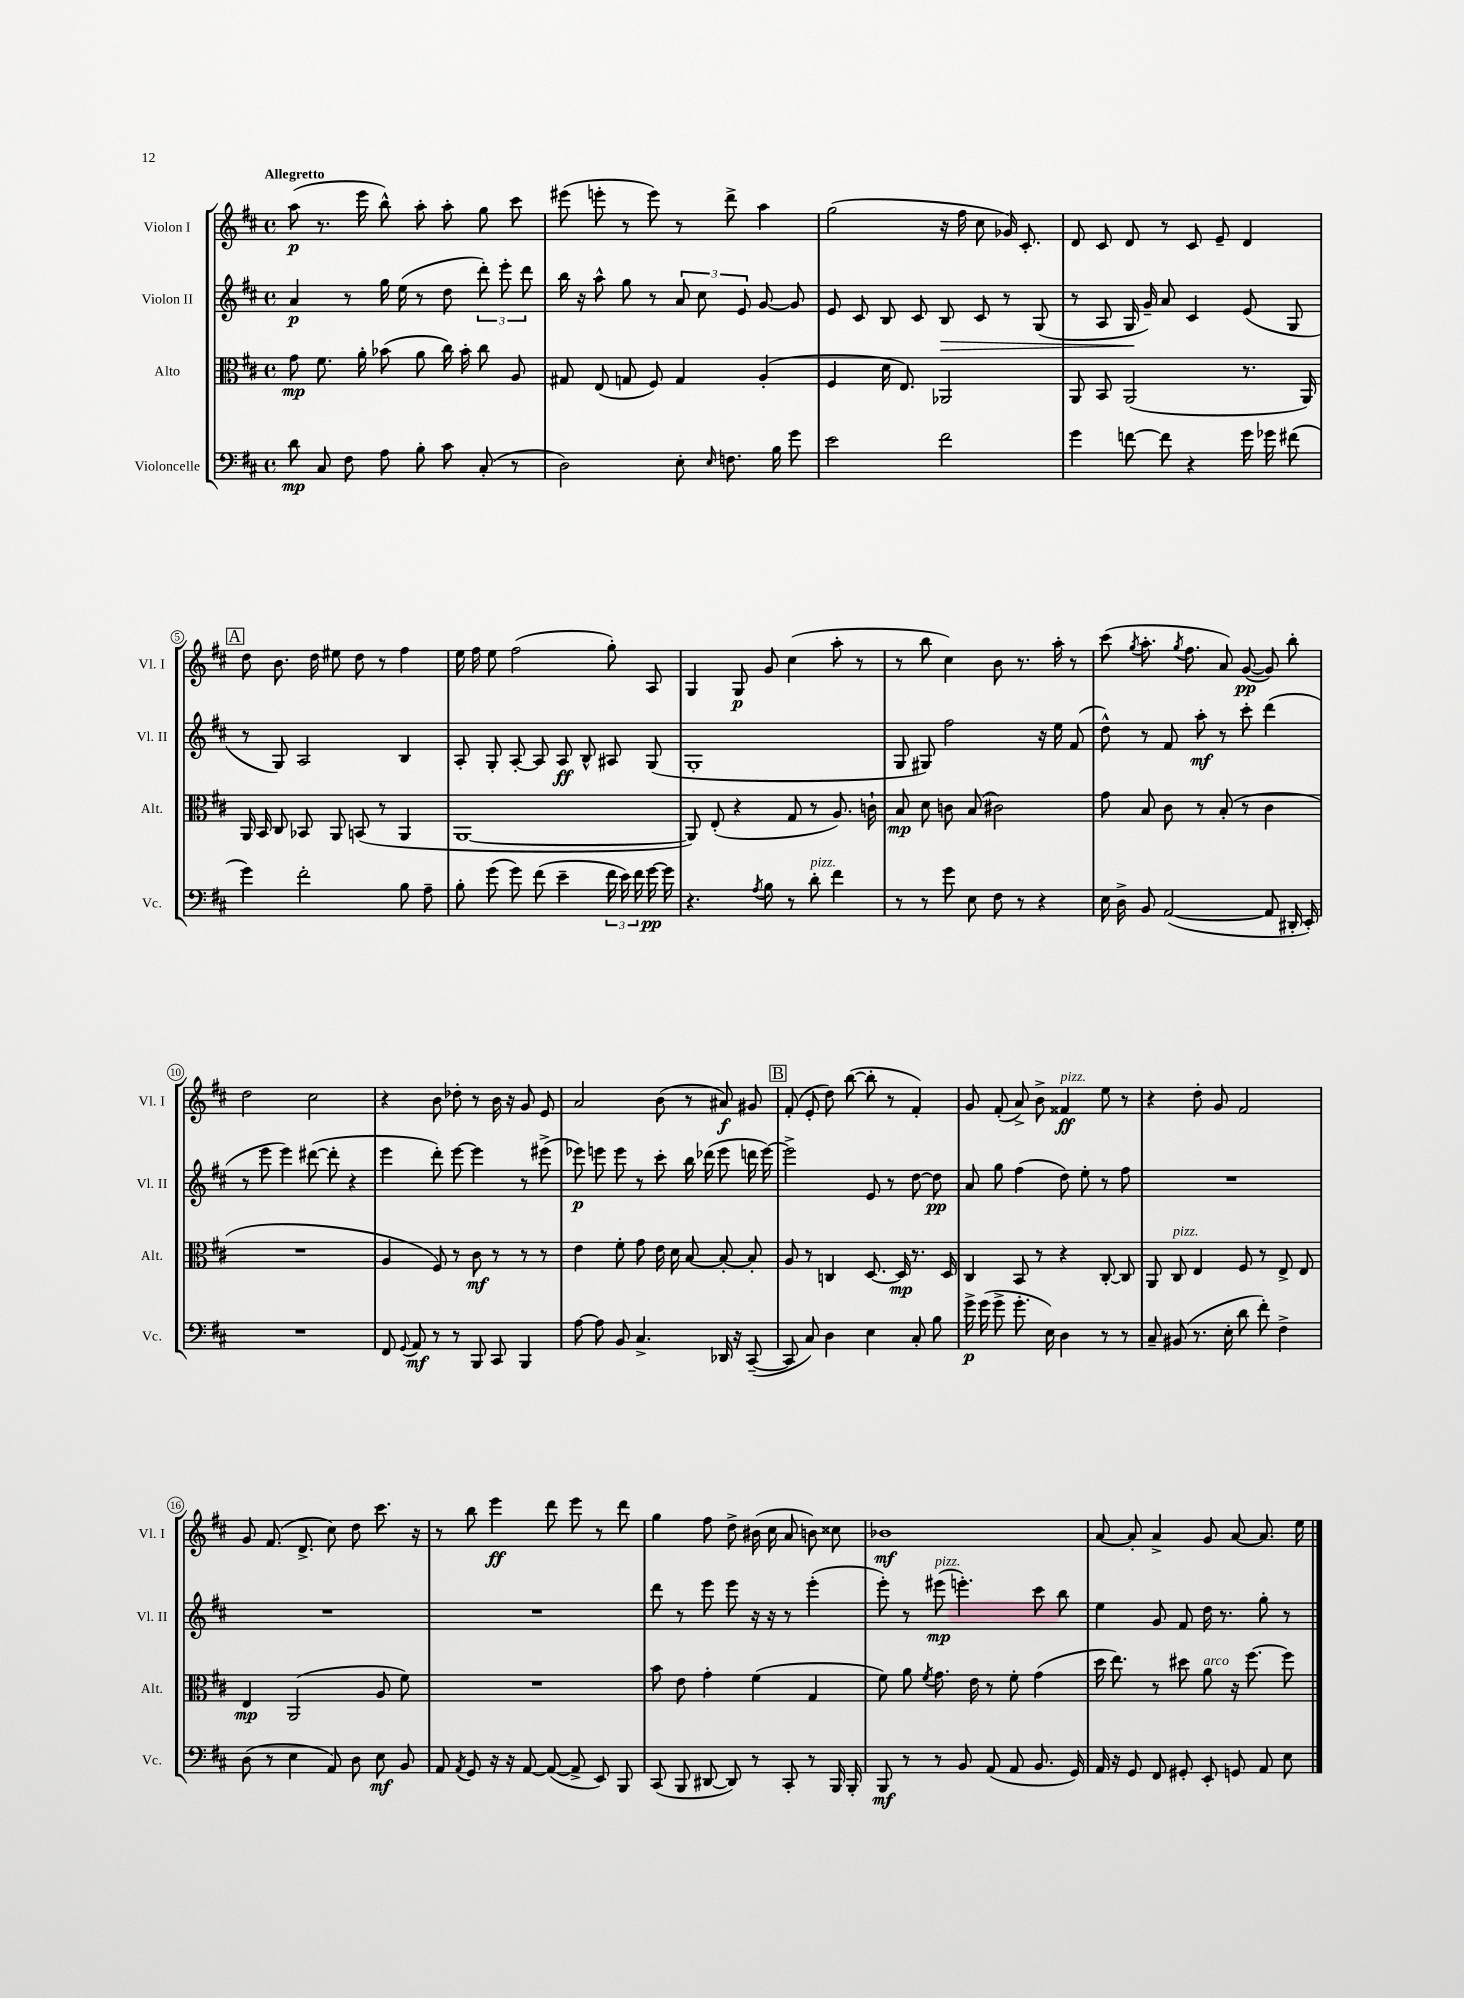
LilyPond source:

<<
\new StaffGroup <<
\new Staff = "s0" \with { instrumentName = "Violon I" shortInstrumentName = "Vl. I" } {
    \clef treble \key d \major \defaultTimeSignature \time 4/4 \tempo "Allegretto"
    \autoBeamOff a''8\p( r8. e'''16 b''8-^) a''8-. a''8-. g''8 cis'''8 |
    eis'''8( e'''8-. r8 e'''8) r8 d'''8-> a''4 |
    g''2( r16 fis''16 cis''8 ges'16) cis'8.-. |
    d'8 cis'8 d'8 r8 cis'8 e'8-- d'4 |
    \mark \markup { \box "A" } d''8 b'8. d''16 eis''8 d''8 r8 fis''4 |
    e''16 fis''16 e''8 fis''2( g''8-.) a8 |
    g4 g8\p g'8 cis''4( a''8-. r8 |
    r8 b''8 cis''4) b'8 r8. a''16-. r8 |
    cis'''8( \acciaccatura { g''8 } a''8.-. \acciaccatura { g''8 } fis''8. a'8) g'8~\pp( g'8) b''8-. |
    d''2 cis''2 |
    r4 b'8 des''8-. r8 b'16 r16 g'8 e'8 |
    a'2 b'8( r8 ais'8\f) gis'8 |
    \mark \markup { \box "B" } fis'8-.( e'8-. d''8) b''8~( b''8-. r8 fis'4-.) |
    g'8 fis'8-.( a'8->) b'8-> fisis'4\ff^\markup { \italic "pizz." } e''8 r8 |
    r4 d''8-. g'8 fis'2 |
    g'8 fis'8.( d'8.-> cis''8) d''8 cis'''8. r16 |
    r8 b''8 e'''4\ff d'''8 e'''8 r8 d'''8 |
    g''4 fis''8 d''8-> bis'16( cis''16 a'8 b'8) cisis''8 |
    bes'1\mf |
    a'8~ a'8-. a'4-> g'8 a'8~ a'8. e''16 \bar "|." |
}
\new Staff = "s1" \with { instrumentName = "Violon II" shortInstrumentName = "Vl. II" } {
    \clef treble \key d \major \defaultTimeSignature \time 4/4
    \autoBeamOff a'4\p r8 g''16 e''16( r8 d''8 \tuplet 3/2 { d'''8-.) e'''8-. d'''8 } |
    b''16 r16 a''8-^ g''8 r8 \tuplet 3/2 { a'8 cis''8 e'8 } g'8~ g'8 |
    e'8 cis'8 b8 cis'8 b8\> cis'8 r8 g8( |
    r8 a8 g16\! g'16--) a'8 cis'4 e'8( g8 |
    \mark \markup { \box "A" } r8 g8) a2 b4 |
    a8-. g8-. a8~-. a8 a8\ff b8-^ ais8 g8( |
    g1-. |
    g8 gis8) fis''2 r16 e''16 fis'8( |
    d''8-^) r8 fis'8 a''8-.\mf r8 cis'''8-. d'''4( |
    r8 e'''8 e'''4) dis'''8~( dis'''8-. r4 |
    e'''4 d'''8-.) e'''8~ e'''4 r8 eis'''8->( |
    ees'''8\p) e'''8 e'''8 r8 cis'''8-. b''16 des'''16( e'''8 d'''16 e'''16~) |
    \mark \markup { \box "B" } e'''2-> e'8 r8 d''8~ d''8\pp |
    a'8 g''8 fis''4( d''8) e''8-. r8 fis''8 |
    R1 |
    R1 |
    R1 |
    d'''8 r8 e'''8 e'''8 r16 r16 r8 e'''4-.( |
    e'''8-.) r8 eis'''8\mp^\markup { \italic "pizz." }( e'''4.-.) cis'''8 b''8 |
    e''4 g'8 fis'8 d''16 r8. g''8-. r8 \bar "|." |
}
\new Staff = "s2" \with { instrumentName = "Alto" shortInstrumentName = "Alt." } {
    \clef alto \key d \major \defaultTimeSignature \time 4/4
    \autoBeamOff g'8\mp fis'8. a'16-. bes'8( a'8 cis''16) bes'16-. cis''8 a8 |
    gis8 e8( g8 fis8) g4 a4-.( |
    fis4 d'16 e8.) aes,2 |
    a,8 b,8 a,2( r8. a,16) |
    \mark \markup { \box "A" } a,16 b,16 cis8 bes,8 a,8 b,8( r8 a,4 |
    a,1~ |
    a,8) e8-.( r4 g8 r8 a8.) c'16-! |
    b8\mp d'8 c'8 b8( cis'2) |
    g'8 b8 cis'8 r8 b8-.( r8 cis'4 |
    R1 |
    a4 fis8) r8 cis'8\mf r8 r8 r8 |
    e'4 fis'8-. g'8 e'16 d'16 b8~ b8~-. b8-. |
    \mark \markup { \box "B" } a8 r8 c4 d8.~ d16\mp r8. d16 |
    cis4 b,8 r8 r4 cis8~-. cis8 |
    a,8 cis8^\markup { \italic "pizz." } e4 fis8 r8 e8-> e8 |
    e4\mp a,2( a8 fis'8) |
    R1 |
    b'8 e'8 g'4-. fis'4( g4 |
    fis'8) a'8 \acciaccatura { fis'8 } g'8. e'16 r8 fis'8-. g'4( |
    d''16 e''8.) r8 dis''8 a'8^\markup { \italic "arco" } r16 fis''8.~ fis''8 \bar "|." |
}
\new Staff = "s3" \with { instrumentName = "Violoncelle" shortInstrumentName = "Vc." } {
    \clef bass \key d \major \defaultTimeSignature \time 4/4
    \autoBeamOff d'8\mp cis8 fis8 a8 b8-. cis'8 cis8-.( r8 |
    d2) e8-. \grace { e16 } f8. b16 g'8 |
    e'2 fis'2 |
    g'4 f'8~ f'8 r4 g'16 ges'16 fis'8( |
    \mark \markup { \box "A" } g'4) fis'2-. b8 a8-- |
    b8-. g'8( g'8) fis'8( e'4-- \tuplet 3/2 { fis'16 e'16) fis'16 } g'16~\pp g'16 |
    r4. \acciaccatura { a8 } b8 r8 d'8-.^\markup { \italic "pizz." } fis'4 |
    r8 r8 g'8 e8 fis8 r8 r4 |
    e16 d16-> b,8 a,2~( a,8 dis,16-. e,16-.) |
    R1 |
    fis,8 \appoggiatura { g,8 } a,8\mf r8 r8 b,,8 cis,8 b,,4 |
    a8~ a8 b,8 cis4.-> des,16 r16 cis,8~--( |
    \mark \markup { \box "B" } cis,8 cis8) d4 e4 cis8-. b8 |
    g'16->\p g'16( g'8-> g'8.-. e16) d4 r8 r8 |
    cis8-- bis,8( r8. e16-. d'8 fis'8-.) fis4-> |
    d8( r8 e4 a,8) d8 e8\mf b,8 |
    a,8 \acciaccatura { a,8 } g,8 r16 r16 a,8~ a,8~( a,8-> e,8) b,,8 |
    cis,8( b,,8 dis,8~ dis,8) r8 cis,8-. r8 b,,16 b,,16-. |
    b,,8\mf r8 r8 b,8 a,8( a,8 b,8. g,16) |
    a,16 r16 g,8 fis,8 gis,8-. e,8-. g,8 a,8 e8 \bar "|." |
}
>>
>>
\layout { \context { \Score \override BarNumber.stencil = #(make-stencil-circler 0.1 0.3 ly:text-interface::print) } }
